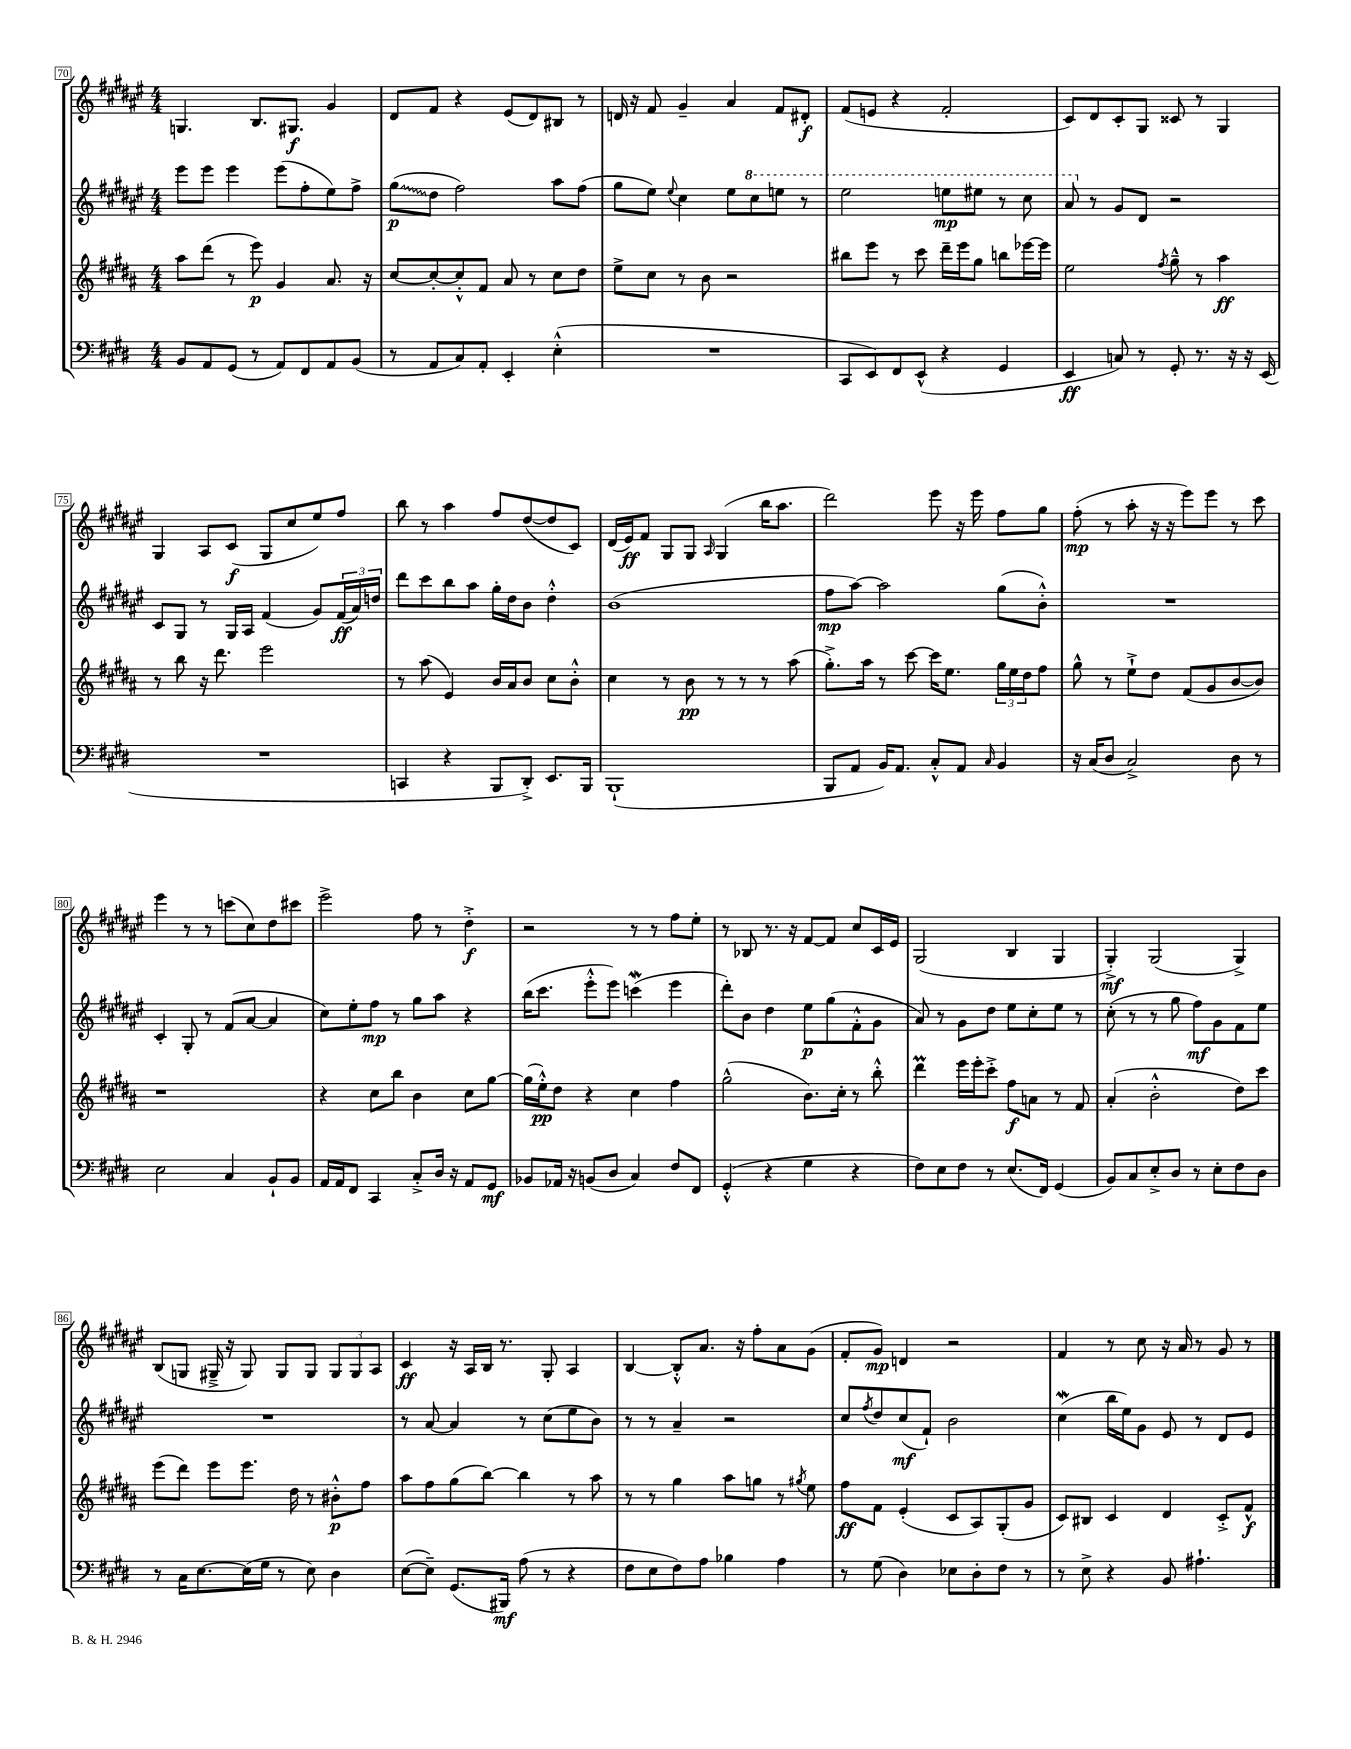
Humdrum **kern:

**kern	**kern	**kern	**kern
*staff4	*staff3	*staff2	*staff1
*clefF4	*clefG2	*clefG2	*clefG2
*k[f#c#g#d#]	*k[f#c#g#d#a#]	*k[f#c#g#d#a#e#]	*k[f#c#g#d#a#e#]
*M4/4	*M4/4	*M4/4	*M4/4
8BB	8aa#	8eee#	4.G
8AA	(8ddd#	8eee#	.
(8GG#	8r	4eee#	.
8r	8eee)	.	8.B
8AA)	4g#	(8eee#	.
.	.	.	8.G#
8FF#	.	8ff#'	.
8AA	8.a#	8ee#)	4g#
(8BB	.	8ff#^	.
.	16r	.	.
=	=	=	=
8r	[8cc#	(8gg#	8d#
8AA	8cc#'_	8dd#	8f#
8C#)	8cc#'^^]	2ff#)	4r
8AA'	8f#	.	.
4EE'	8a#	.	(8e#
.	8r	.	8d#)
(4E'^^	8cc#	8aa#	8B#
.	8dd#	(8ff#	8r
=	=	=	=
1r	8ee^	8gg#	16d
.	.	.	16r
.	8cc#	8ee#)	8f#
.	.	8qqee#	.
.	8r	4cc#	4g#~
.	8b	.	.
.	2r	8ee#	4a#
.	.	8ccc#	.
.	.	8eee	8f#
.	.	8r	8d#'
=	=	=	=
8CC#	8bb#	2eee#	(8f#
8EE)	8eee	.	8e
8FF#	8r	.	4r
(8EE^^	8ccc#	.	.
4r	16ddd#~	8eee	2f#'
.	16eee	.	.
.	8gg#	8eee#	.
4GG#	8bb	8r	.
.	[16eee-	8ccc#	.
.	16eee-]	.	.
=	=	=	=
4EE	2ee	8aa#	8c#)
.	.	8r	8d#
8C)	.	8g#	8c#'
8r	.	8d#	8G#
.	8qff#	.	.
8GG#'	8gg#~^^	2r	8c##
8.r	8r	.	8r
.	4aa#	.	4G#
16r	.	.	.
16r	.	.	.
(16EE	.	.	.
=	=	=	=
1r	8r	8c#	4G#
.	8bb	8G#	.
.	16r	8r	8A#
.	8.ddd#	.	.
.	.	16G#	(8c#
.	.	16A#	.
.	2eee	(4f#	8G#
.	.	.	8cc#
.	.	8g#)	8ee#)
.	.	(24f#	8ff#
.	.	24a#)	.
.	.	24dd	.
=	=	=	=
4CC	8r	8ddd#	8bb
.	(8aa#	8ccc#	8r
4r	4e)	8bb	4aa#
.	.	8aa#	.
8BBB	16b	16gg#'	8ff#
.	16a#	16dd#	.
8DD#'^)	8b	8b	([8dd#
8.EE	8cc#	4dd#'^^	8dd#]
.	8b'^^	.	8c#)
16BBB	.	.	.
=	=	=	=
(1BBB`	4cc#	(1b	(16d#
.	.	.	16e#)
.	.	.	8f#
.	8r	.	8G#
.	8b	.	8G#
.	.	.	16qqA#
.	8r	.	(4G#
.	8r	.	.
.	8r	.	16bb
.	.	.	8.aa#
.	(8aa#	.	.
=	=	=	=
8BBB	8.gg#'^)	8ff#	2ddd#)
8AA	.	[8aa#)	.
.	16aa#	.	.
16BB)	8r	2aa#]	.
8.AA	.	.	.
.	[8ccc#	.	.
8C#'^^	16ccc#]	.	8eee#
.	8.ee	.	.
8AA	.	.	16r
.	.	.	16eee#
16qqC#	.	.	.
4BB	24gg#	(8gg#	8ff#
.	24ee	.	.
.	24dd#	.	.
.	8ff#	8b'^^)	8gg#
=	=	=	=
16r	8gg#^^	1r	(8ff#'
(16C#	.	.	.
8D#	8r	.	8r
2C#^)	8ee`^	.	8aa#'
.	8dd#	.	16r
.	.	.	16r
.	(8f#	.	8eee#)
.	8g#	.	8eee#
8D#	[8b	.	8r
8r	8b])	.	8ccc#
=	=	=	=
2E	1r	4c#'	4eee#
.	.	8G#'	8r
.	.	8r	8r
4C#	.	(8f#	(8ccc
.	.	[8a#	8cc#)
8BB`	.	4a#]	8dd#
8BB	.	.	8ccc#
=	=	=	=
16AA	4r	8cc#)	2eee#^
16AA	.	.	.
8FF#	.	8ee#'	.
4CC#	8cc#	8ff#	.
.	8bb	8r	.
8C#'^	4b	8gg#	8ff#
16D#	.	8aa#	8r
16r	.	.	.
8AA	8cc#	4r	4dd#'^
8GG#	[8gg#	.	.
=	=	=	=
8BB-	(16gg#]	(16bb	2r
.	16ee'^^)	8.ccc#	.
16AA-	8dd#	.	.
16r	.	.	.
(8BB	4r	8eee#'^^	.
8D#	.	8eee#)	.
4C#)	4cc#	(4ccc	8r
.	.	.	8r
8F#	4ff#	4eee#	8ff#
8FF#	.	.	8ee#'
=	=	=	=
(4GG#'^^	(2gg#^^	8ddd#')	8r
.	.	8b	8B-
4r	.	4dd#	8.r
.	.	.	16r
4G#	8.b)	8ee#	[8f#
.	.	(8gg#	8f#]
.	16cc#'	.	.
4r	8r	8f#'^^	8cc#
.	8bb'^^	8g#	16c#
.	.	.	16e#
=	=	=	=
8F#)	4ddd#	8a#)	(2G#
8E	.	8r	.
8F#	16eee	8g#	.
.	16eee'	.	.
8r	8ccc#'^	8dd#	.
(8.E	8ff#	8ee#	4B
.	8a	8cc#'	.
16FF#)	.	.	.
(4GG#	8r	8ee#	4G#
.	8f#	8r	.
=	=	=	=
8BB)	(4a#'	(8cc#'	4G#'^)
8C#	.	8r	.
8E'^	2b'^^	8r	(2G#
8D#	.	8gg#	.
8r	.	8ff#)	.
8E'	.	8g#	.
8F#	8dd#)	8f#	4G#^)
8D#	8ccc#	8ee#	.
=	=	=	=
8r	(8eee	1r	(8B
16C#	8ddd#)	.	8G
[8.E	.	.	.
.	8eee	.	16G#~^
.	.	.	16r
(16E]	8.eee	.	8G#)
16G#	.	.	.
8r	.	.	8G#
.	16dd#	.	.
8E)	8r	.	8G#
4D#	8b#'^^	.	12G#
.	.	.	12G#
.	8ff#	.	.
.	.	.	12A#
=	=	=	=
([8E	8aa#	8r	4c#
8E~])	8ff#	[8a#	.
(8.GG#	(8gg#	4a#]	16r
.	.	.	16A#
.	[8bb)	.	16B
16BBB#)	.	.	8.r
(8A	4bb]	8r	.
8r	.	(8cc#	8G#'
4r	8r	8ee#	4A#
.	8aa#	8b)	.
=	=	=	=
8F#	8r	8r	[4B
8E	8r	8r	.
8F#)	4gg#	4a#~	8B'^^]
8A	.	.	8.a#
4B-	8aa#	2r	.
.	.	.	16r
.	8gg	.	8ff#'
4A	8r	.	8a#
.	8qgg#	.	.
.	8ee	.	(8g#
=	=	=	=
8r	8ff#	8cc#	8f#'
.	.	8qff#	.
(8G#	8f#	8dd#	8g#)
4D#)	(4e'	(8cc#	4d
.	.	8f#`)	.
8E-	8c#	2b	2r
8D#'	8A#)	.	.
8F#	(8G#'	.	.
8r	8g#	.	.
=	=	=	=
8r	8c#)	(4cc#	4f#
8E^	8B#	.	.
4r	4c#	16bb	8r
.	.	16ee#)	.
.	.	8g#	8cc#
8BB	4d#	8e#	16r
.	.	.	16a#
4.A#`	.	8r	8r
.	8c#'^	8d#	8g#
.	8f#^^	8e#	8r
==	==	==	==
*-	*-	*-	*-
